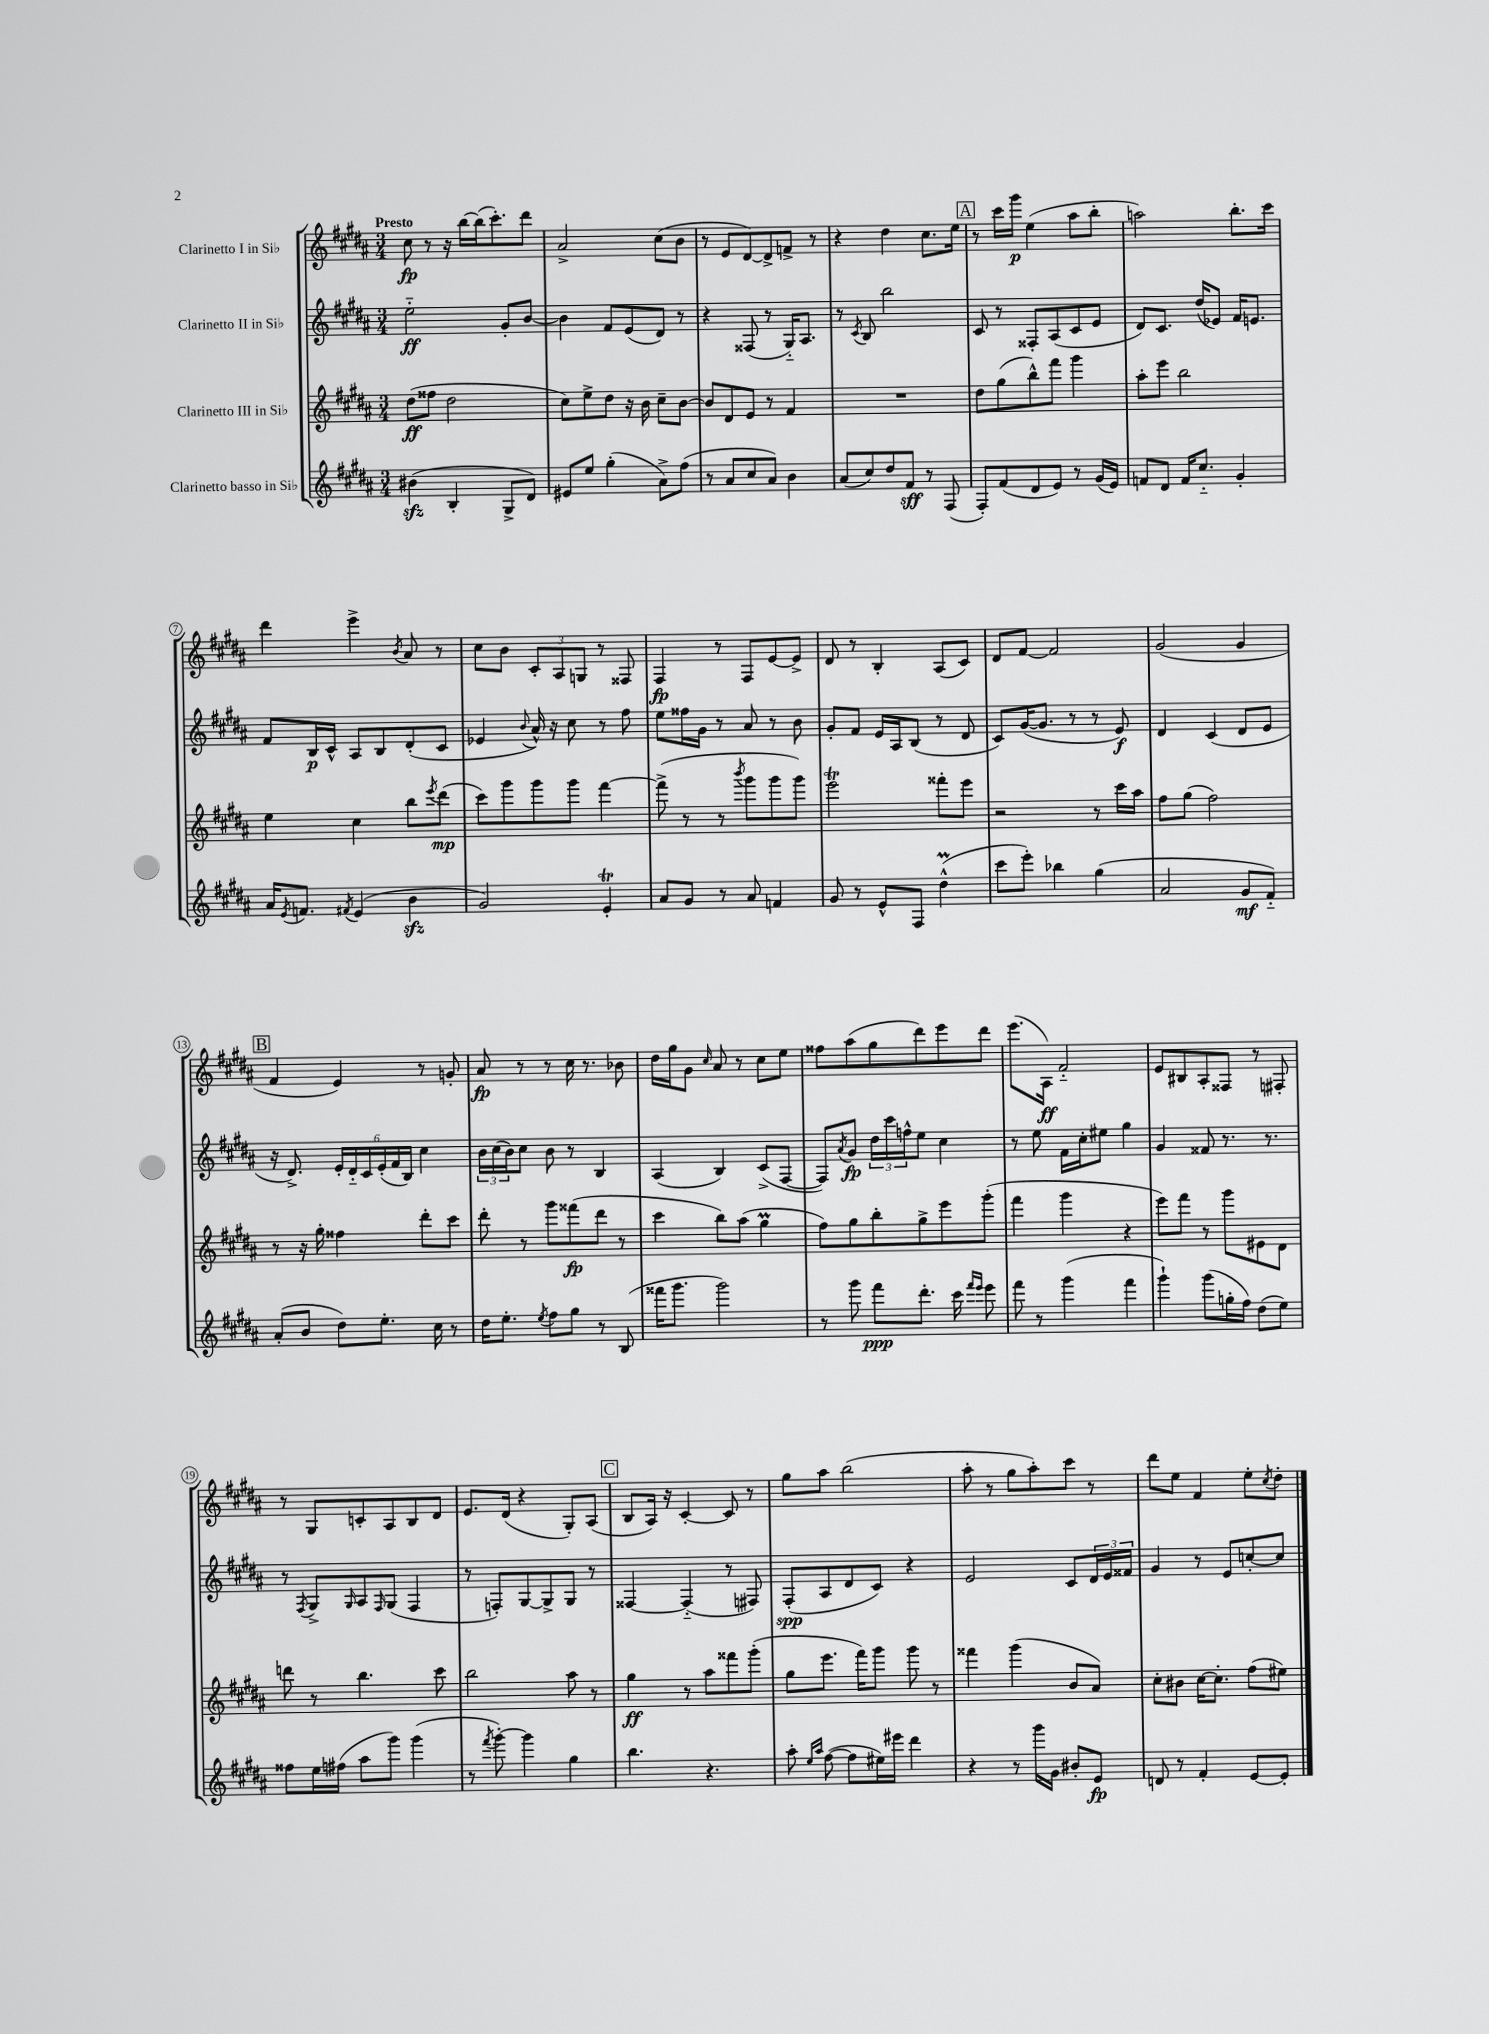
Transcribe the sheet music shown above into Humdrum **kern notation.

**kern	**dynam	**kern	**dynam	**kern	**dynam	**kern	**dynam
*part4	*part4	*part3	*part3	*part2	*part2	*part1	*part1
*staff4	*staff4	*staff3	*staff3	*staff2	*staff2	*staff1	*staff1
*I"Clarinetto basso in Si♭	*	*I"Clarinetto III in Si♭	*	*I"Clarinetto II in Si♭	*	*I"Clarinetto I in Si♭	*
*clefG2	*	*clefG2	*	*clefG2	*	*clefG2	*
*k[f#c#g#d#a#]	*	*k[f#c#g#d#a#]	*	*k[f#c#g#d#a#]	*	*k[f#c#g#d#a#]	*
*M3/4	*	*M3/4	*	*M3/4	*	*M3/4	*
=1	=1	=1	=1	=1	=1	=1	=1
!	!	!	!	!	!	!LO:TX:a:B:t=Presto	!
(4b#Xzz\	.	(8dd#\L	ff	2ee\	ff	8cc#\	fp
.	.	8ff##X\J	.	.	.	8r	.
4B'/	.	2dd#\	.	.	.	16r	.
.	.	.	.	.	.	[16bb\LL	.
.	.	.	.	.	.	(16bb\J]	.
.	.	.	.	.	.	8.ccc#'\)	.
8G#^/L	.	.	.	8g#'/L	.	.	.
8d#/J)	.	.	.	[8b/J	.	8ddd#\J	.
=2	=2	=2	=2	=2	=2	=2	=2
8e#X/L	.	8cc#\L)	.	4b\]	.	2a#^/	.
8ee/J	.	8ee^\	.	.	.	.	.
(4gg#'\	.	8dd#\J	.	8f#/L	.	.	.
.	.	16r	.	(8e/	.	.	.
.	.	16b\	.	.	.	.	.
8a#^\L)	.	8cc#~\L	.	8d#/J)	.	(8cc#\L	.
(8ff#\J	.	[8b\J	.	8r	.	8b\J	.
=3	=3	=3	=3	=3	=3	=3	=3
8r	.	8b/L]	.	4r	.	8r	.
8a#/L	.	8d#/	.	.	.	8e/L	.
8cc#/	.	8e/J	.	(8F##X/	.	[8d#/)	.
8a#/J)	.	8r	.	8r	.	8d#^/]	.
4b\	.	4f#/	.	16G#/KL)	.	8fn^/J	.
.	.	.	.	8.A#/J	.	.	.
.	.	.	.	.	.	8r	.
=4	=4	=4	=4	=4	=4	=4	=4
(8a#/L	.	2.r	.	8r	.	4r	.
.	.	.	.	8qc#/	.	.	.
8cc#/)	.	.	.	8B/	.	.	.
8dd#/	.	.	.	2bb\	.	4dd#\	.
8f#/J	sff	.	.	.	.	.	.
8r	.	.	.	.	.	8.cc#\L	.
(8F#/	.	.	.	.	.	.	.
.	.	.	.	.	.	16ee\Jk	.
!!LO:REH:place=s1:t=A
=5	=5	=5	=5	=5	=5	=5	=5
8F#'/L)	.	8dd#\L	.	8c#/	.	8r	.
(8f#/	.	(8gg#\	.	8r	.	16ccc#\LL	.
.	.	.	.	.	.	16ggg#\JJ	p
8d#/	.	8bb^^\)	.	8F##X'/L	.	(4ee\	.
8e/J)	.	8fff#\J	.	(8A#/	.	.	.
8r	.	4ggg#\	.	8c#/	.	8aa#\L	.
(16g#/LL	.	.	.	8e/J	.	8bb'\J	.
16e/JJ)	.	.	.	.	.	.	.
=6	=6	=6	=6	=6	=6	=6	=6
8fn/L	.	8aa#'\L	.	8d#/L)	.	2aan\)	.
8d#/J	.	8eee\J	.	8.c#/J	.	.	.
16f/KL	.	2bb\	.	.	.	.	.
8.cc#/J	.	.	.	(16dd#/KL	.	.	.
.	.	.	.	8e-X/J)	.	.	.
4g#'/	.	.	.	16f#/KL	.	8.bb'\L	.
.	.	.	.	8.en/J	.	.	.
.	.	.	.	.	.	16ccc#\Jk	.
!!LO:LB:g=z
=7	=7	=7	=7	=7	=7	=7	=7
16a#/KL	.	4ee\	.	8f#/L	.	4ddd#\	.
8qe/	.	.	.	.	.	.	.
8.fn/J	.	.	.	.	.	.	.
.	.	.	.	16B/L	p	.	.
.	.	.	.	16c#^^/JJ	.	.	.
8qf#X/	.	.	.	.	.	.	.
(4e/	.	4cc#\	.	8A#/L	.	4eee^\	.
.	.	.	.	8B/	.	.	.
.	.	.	.	.	.	8qb/	.
4bzz\	.	8bb\L	.	(8d#'/	.	8a#/	.
.	.	8qeee/	.	.	.	.	.
.	.	(8ddd#\J	mp	8c#/J	.	8r	.
=8	=8	=8	=8	=8	=8	=8	=8
2g#/)	.	8ccc#\L)	.	4e-X/	.	8cc#\L	.
.	.	8ggg#\	.	.	.	8b\J	.
.	.	.	.	8qqb/	.	.	.
.	.	8ggg#\	.	16a#^^/)	.	12c#'/L	.
.	.	.	.	16r	.	.	.
.	.	.	.	.	.	12A#/	.
.	.	8ggg#\J	.	8cc#\	.	.	.
.	.	.	.	.	.	12Gn/J	.
4eT'/	.	[4fff#\	.	8r	.	8r	.
.	.	.	.	8ff#\	.	8F##X/	.
=9	=9	=9	=9	=9	=9	=9	=9
8a#/L	.	(8fff#^\]	.	8ee\L	.	4F#/	fp
8g#/J	.	8r	.	16ff##X\L	.	.	.
.	.	.	.	16g#\JJ	.	.	.
8r	.	8r	.	8r	.	8r	.
.	.	8qbbb/	.	.	.	.	.
8a#/	.	8ggg#\L	.	8a#/	.	8F#/L	.
4fn/	.	8ggg#\	.	8r	.	[8e/	.
.	.	8ggg#\J)	.	8b\	.	8e^/J]	.
=10	=10	=10	=10	=10	=10	=10	=10
8g#/	.	2eeeT\	.	8g#'/L	.	8d#/	.
8r	.	.	.	8f#/J	.	8r	.
8e^^/L	.	.	.	16e/LL	.	4B'/	.
.	.	.	.	16A#/J	.	.	.
8F#/J	.	.	.	(8B/J	.	.	.
(4dd#m^^\	.	8fff##X'\L	.	8r	.	(8A#/L	.
.	.	8eee\J	.	8d#/	.	8c#/J)	.
=11	=11	=11	=11	=11	=11	=11	=11
8ccc#\L	.	2r	.	8c#/L)	.	8d#/L	.
8eee'\J)	.	.	.	([16g#/K	.	[8f#/J	.
.	.	.	.	8.g#/J]	.	.	.
4bb-X\	.	.	.	.	.	2f#/]	.
.	.	.	.	8r	.	.	.
(4gg#\	.	8r	.	8r	.	.	.
.	.	16ccc#\LL	.	8e/)	f	.	.
.	.	16aa#\JJ	.	.	.	.	.
=12	=12	=12	=12	=12	=12	=12	=12
2a#/	.	8ff#\L	.	4d#/	.	(2g#/	.
.	.	(8gg#\J	.	.	.	.	.
.	.	2ff#\)	.	(4c#/	.	.	.
8g#/L	mf	.	.	8d#/L	.	4g#/	.
8f#/J)	.	.	.	8e/J	.	.	.
!!LO:LB:g=z
!!LO:REH:place=s1:t=B
=13	=13	=13	=13	=13	=13	=13	=13
(8a#'/L	.	8r	.	16r	.	4f#/	.
.	.	.	.	8.d#^/)	.	.	.
8b/J	.	16r	.	.	.	.	.
.	.	16gg#'\	.	.	.	.	.
8dd#\L)	.	4ff##X\	.	24e'/LL	.	4e/)	.
.	.	.	.	24d#/	.	.	.
.	.	.	.	24c#/	.	.	.
8.ee'\J	.	.	.	(24e'/	.	.	.
.	.	.	.	24f#/	.	.	.
.	.	.	.	24B/JJ)	.	.	.
.	.	8ddd#'\L	.	4cc#\	.	8r	.
16cc#\	.	.	.	.	.	.	.
8r	.	8ccc#\J	.	.	.	8gn'/	.
=14	=14	=14	=14	=14	=14	=14	=14
16dd#\KL	.	8ddd#'\	.	24b\LL	.	8a#/	fp
.	.	.	.	(24cc#\	.	.	.
8.ee'\J	.	.	.	.	.	.	.
.	.	.	.	24b\J)	.	.	.
.	.	8r	.	8cc#\J	.	8r	.
8qee/	.	.	.	.	.	.	.
8ff#\L	.	8ggg#\L	.	8b\	.	8r	.
8gg#\J	.	(8fff##X\	fp	8r	.	16cc#\	.
.	.	.	.	.	.	8.r	.
8r	.	8ddd#\J	.	4B/	.	.	.
(8B/	.	8r	.	.	.	8b-X\	.
=15	=15	=15	=15	=15	=15	=15	=15
16fff##X\KL	.	4ccc#\	.	(4A#/	.	16dd#\LL	.
8.ggg#\J	.	.	.	.	.	16gg#\J	.
.	.	.	.	.	.	8g#\J	.
.	.	.	.	.	.	16qqcc#/	.
2ggg#\)	.	8bb\L)	.	4B/)	.	8a#/	.
.	.	(8aa#\J	.	.	.	8r	.
.	.	4gg#M\	.	(8c#^/L	.	8cc#\L	.
.	.	.	.	[8F#/J	.	8ee\J	.
=16	=16	=16	=16	=16	=16	=16	=16
8r	.	8ff#\L)	.	8F#/L])	.	8ff##X\L	.
.	.	.	.	8qa#/	.	.	.
8ggg#\	.	8gg#\	.	8g#/J	fp	(8aa#\	.
8fff#\L	ppp	8bb'\	.	24dd#\LL	.	8gg#\	.
.	.	.	.	24ccc#\	.	.	.
.	.	.	.	24ffn^^\J	.	.	.
8.ddd#'\J	.	8gg#^\	.	8ee\J	.	8ddd#\)	.
.	.	8eee\	.	4cc#\	.	8eee\	.
16ccc#\	.	.	.	.	.	.	.
16qqfff#/LL	.	.	.	.	.	.	.
16qqeee/JJ	.	.	.	.	.	.	.
8eee\	.	(8ggg#'\J	.	.	.	8ddd#\J	.
=17	=17	=17	=17	=17	=17	=17	=17
8fff#\	.	4fff#\	.	8r	.	(8.eee\L	.
8r	.	.	.	8ee\	.	.	.
.	.	.	.	.	.	16A#\Jk)	ff
(4ggg#\	.	4ggg#\	.	16f#\LL	.	2f#/	.
.	.	.	.	16cc#'\J	.	.	.
.	.	.	.	8ee#X\J	.	.	.
4fff#\	.	4r	.	4gg#\	.	.	.
=18	=18	=18	=18	=18	=18	=18	=18
4ggg#`\)	.	8eee\L)	.	4g#/	.	8e/L	.
.	.	8fff#\J	.	.	.	8B#X/	.
(8ggg#\L	.	8r	.	8f##X/	.	8A#'/	.
16ggn'\L	.	8ggg#\L	.	8.r	.	8F##X/J	.
16ff#\JJ)	.	.	.	.	.	.	.
(8dd#\L	.	8e#X\	.	.	.	8r	.
.	.	.	.	8.r	.	.	.
8ee\J)	.	8d#\J	.	.	.	8F#X'/	.
!!LO:LB:g=z
=19	=19	=19	=19	=19	=19	=19	=19
8ff##X\L	.	8dddn\	.	8r	.	8r	.
.	.	.	.	8qF#/	.	.	.
16ee\L	.	8r	.	8G#^/L	.	8G#/L	.
(16ff#X\JJ	.	.	.	.	.	.	.
.	.	.	.	16qqG#/	.	.	.
8aa#\L	.	4.bb\	.	8A#/	.	8cn'/	.
.	.	.	.	16qqF#/	.	.	.
8ggg#\J)	.	.	.	(8G#/J	.	8A#/	.
(4ggg#\	.	.	.	4F#/	.	8B/	.
.	.	8ccc#\	.	.	.	8d#/J	.
=20	=20	=20	=20	=20	=20	=20	=20
8r	.	2bb\	.	8r	.	8.e/L	.
8qfff#/	.	.	.	.	.	.	.
[8ggg#'\)	.	.	.	8Fn'/L)	.	.	.
.	.	.	.	.	.	(16d#/Jk	.
4ggg#\]	.	.	.	[8G#/	.	4r	.
.	.	.	.	8G#^/]	.	.	.
4gg#\	.	8aa#\	.	8G#/J	.	8G#'/L)	.
.	.	8r	.	8r	.	(8A#/J	.
!!LO:REH:place=s1:t=C
=21	=21	=21	=21	=21	=21	=21	=21
4.bb\	.	4gg#\	ff	[4F##X/	.	8B/L	.
.	.	.	.	.	.	16A#/Jk)	.
.	.	.	.	.	.	16r	.
.	.	8r	.	(4F##/]	.	[4c#'/	.
4.r	.	8aa#\L	.	.	.	.	.
.	.	8fff##X\	.	8r	.	8c#/]	.
.	.	(8ggg#'\J	.	8F#X/)	.	8r	.
=22	=22	=22	=22	=22	=22	=22	=22
8aa#'\	.	8gg#\L	.	(8F#'/L	spp	8gg#\L	.
16qqee/LL	.	.	.	.	.	.	.
16qqaa#/JJ	.	.	.	.	.	.	.
([8ff#\	.	8.eee\J	.	8A#/	.	8aa#\J	.
8ff#\L]	.	.	.	8d#/	.	(2bb\	.
.	.	16fff#\KL)	.	.	.	.	.
16ee#X\L)	.	8ggg#\J	.	8c#/J)	.	.	.
16eee#X\JJ	.	.	.	.	.	.	.
4ddd#\	.	8ggg#\	.	4r	.	.	.
.	.	8r	.	.	.	.	.
=23	=23	=23	=23	=23	=23	=23	=23
4r	.	4fff##X\	.	2e/	.	8aa#'\	.
.	.	.	.	.	.	8r	.
8r	.	(4ggg#\	.	.	.	8gg#\L	.
16ggg#\LL	.	.	.	.	.	8aa#'\)	.
16g#\JJ	.	.	.	.	.	.	.
8b#X'/L	.	8b/L	.	8c#/L	.	8ccc#\J	.
8e/J	fp	8a#/J)	.	24d#/L	.	8r	.
.	.	.	.	24e/	.	.	.
.	.	.	.	24f##X/JJ	.	.	.
=24	=24	=24	=24	=24	=24	=24	=24
8dn/	.	8cc#'\L	.	4g#/	.	8ddd#\L	.
8r	.	8b#X\J	.	.	.	8ee\J	.
4f#'/	.	[16cc#\KL	.	8r	.	4f#/	.
.	.	8.cc#'\J]	.	.	.	.	.
.	.	.	.	8e/L	.	.	.
[8e/L	.	(8ff#\L	.	[8ccn'/	.	8ee'\L	.
.	.	.	.	.	.	8qcc#/	.
8e'/J]	.	8ee#X\J)	.	8cc/J]	.	8dd#'\J	.
==	==	==	==	==	==	==	==
*-	*-	*-	*-	*-	*-	*-	*-
